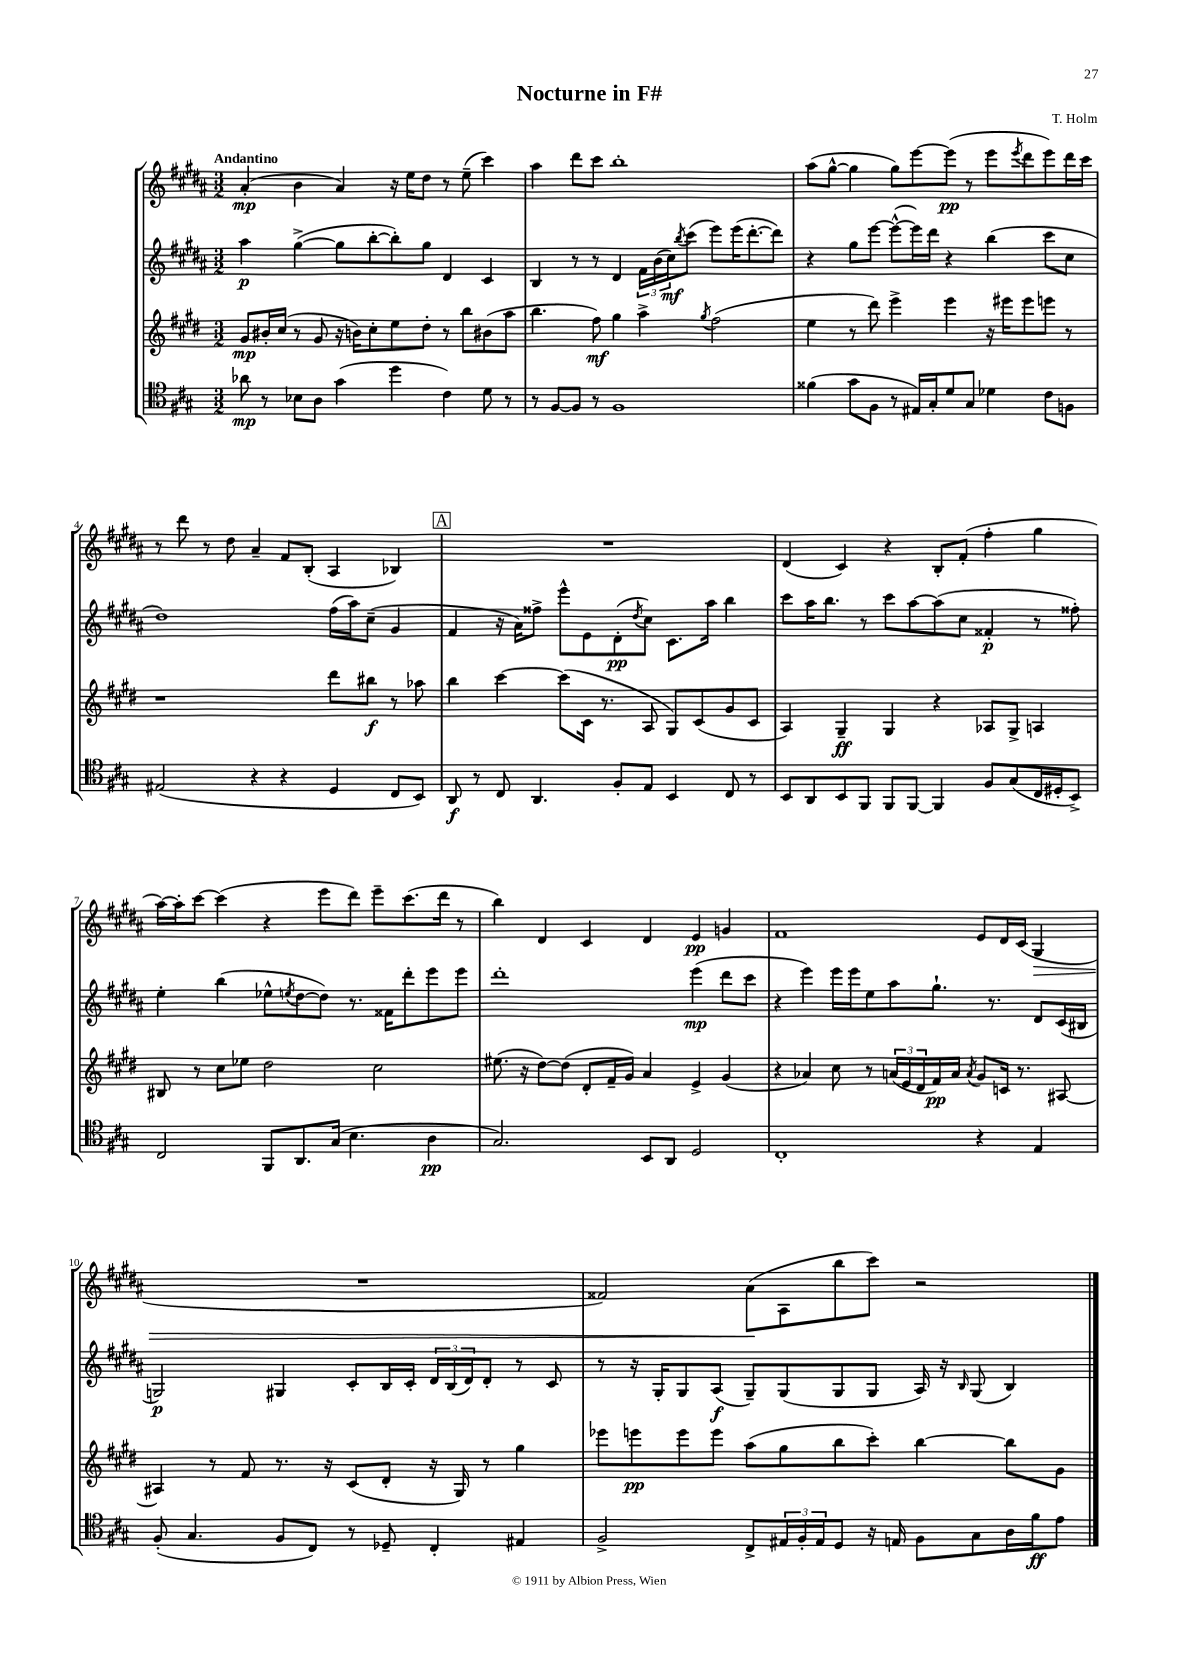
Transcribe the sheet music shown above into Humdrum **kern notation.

**kern	**kern	**kern	**kern
*staff4	*staff3	*staff2	*staff1
*clefC4	*clefG2	*clefG2	*clefG2
*k[f#c#g#]	*k[f#c#g#d#]	*k[f#c#g#d#a#]	*k[f#c#g#d#a#]
*M3/2	*M3/2	*M3/2	*M3/2
8a-	8g#	4aa#	(4a#'
8r	16b#'	.	.
.	(16cc#	.	.
8B-	8r	([4gg#^	4b
8A	8g#	.	.
(4g#	16r	8gg#]	4a#)
.	16b)	.	.
.	8cc#'	[8bb'	.
4dd	8ee	8bb'])	16r
.	.	.	16ee
.	8dd#'	8gg#	8dd#
4c#)	8r	4d#	8r
.	8bb	.	(8ee~
8d	(8b#	4c#	4ccc#)
8r	8aa	.	.
=	=	=	=
8r	4.bb	4B	4aa#
[8F#	.	.	.
8F#]	.	8r	8ddd#
8r	8ff#)	8r	8ccc#
1F#	4gg#	4d#	1bb'
.	4aa^	24f#	.
.	.	(24b	.
.	.	24cc#)	.
.	.	8qbb	.
.	.	(8ccc#	.
.	8qgg#	.	.
.	(2ff#	8eee)	.
.	.	(16eee	.
.	.	[8.ddd#'	.
.	.	8ddd#])	.
=	=	=	=
(4f##	4ee	4r	(8aa#
.	.	.	[8gg#^^
8g#	8r	8gg#	4gg#]
8F#	8ddd#)	[8eee	.
8r	4eee^	(8eee^^_	8gg#)
16E#)	.	16eee])	[8eee
16G#'	.	16ddd#	.
8d	4eee	4r	(8eee]
8G#	.	.	8r
4d-	16r	(4bb	8eee
.	16eee#	.	.
.	.	.	8qeee
.	8eee#	.	8ddd#
8c#	8eee	8ccc#	8eee)
8F	8r	8cc#	16ddd#
.	.	.	16ccc#
=	=	=	=
(2E#	1r	1dd#)	8r
.	.	.	8ddd#
.	.	.	8r
.	.	.	8dd#
4r	.	.	4a#~
4r	.	.	8f#
.	.	.	(8B'
4D	8ddd#	(16ff#	4A#
.	.	16aa#)	.
.	8bb#	(8cc#~	.
8C#	8r	4g#	4B-)
8BB)	8aa-	.	.
=	=	=	=
8AA	4bb	4f#	1.r
8r	.	.	.
8C#	[4ccc#	16r	.
.	.	16a#)	.
4.AA	.	8ff##^	.
.	(8ccc#]	8eee^^	.
.	16c#	8e	.
.	8.r	.	.
8F#'	.	(8d#'	.
.	.	8qdd#	.
8E	8A	8cc#)	.
4BB	8G#)	8.c#	.
.	(8c#	.	.
.	.	16aa#	.
8C#	8g#	4bb	.
8r	8c#	.	.
=	=	=	=
8BB	4A)	8ccc#	(4d#
8AA	.	16aa#	.
.	.	8.bb	.
8BB	4G#~	.	4c#)
8FF#	.	8r	.
8FF#	4G#	8ccc#	4r
[8FF#	.	[8aa#	.
4FF#]	4r	(8aa#]	8B'
.	.	8cc#	(8f#'
8F#	8A-	4f##'	4ff#'
(8G#	8G#^	.	.
16C#	4A	8r	4gg#
16D#'	.	.	.
8BB^)	.	8ff##')	.
=	=	=	=
2C#	8B#	4ee'	[16aa#)
.	.	.	16aa#']
.	8r	.	[8ccc#
.	8cc#	(4bb	(4ccc#]
.	8ee-	.	.
8FF#	2dd#	8ee-^^	4r
.	.	8qee	.
8.AA	.	[8dd#	.
.	.	8dd#])	8eee
(16G#	.	.	.
4.B	.	8.r	8ddd#)
.	2cc#	.	8eee~
.	.	16f##	.
.	.	8ddd#'	(8.ccc#
4A	.	8eee	.
.	.	.	16ddd#
.	.	8eee	8r
=	=	=	=
2.G#)	(8.ee#	1ddd#'	4bb)
.	16r	.	.
.	[8dd#)	.	4d#
.	(8dd#]	.	.
.	8d#'	.	4c#
.	16f#~	.	.
.	16g#)	.	.
8BB	4a	.	4d#
8AA	.	.	.
2D	4e^	(4eee	4e
.	(4g#	8ddd#	4g
.	.	8ccc#	.
=	=	=	=
1C#'	4r	4r	1f#
.	4a-)	4eee)	.
.	8cc#	16eee	.
.	.	16eee	.
.	8r	8ee	.
.	(24a	8aa#	.
.	24e	.	.
.	24d#	.	.
.	16f#)	8.gg#`	.
.	16a	.	.
.	8qa	.	.
4r	8g#	.	8e
.	.	8.r	.
.	16c	.	16d#
.	8.r	.	(16c#
4E	.	8d#	4G#
.	[8A#	(16c#	.
.	.	16B#	.
=	=	=	=
(8F#'	4A#]	2G)	1.r
4.G#	.	.	.
.	8r	.	.
.	8f#	.	.
8F#	8.r	4G#	.
8C#)	.	.	.
.	16r	.	.
8r	(8c#	8c#'	.
8D-~	8d#'	16B	.
.	.	16c#'	.
4C#'	16r	24d#	.
.	.	(24B	.
.	16G#)	.	.
.	.	24d#)	.
.	8r	8d#'	.
4E#	4gg#	8r	.
.	.	8c#	.
=	=	=	=
2F#^	8eee-	8r	2f##)
.	8eee	16r	.
.	.	16G#'	.
.	8eee	8G#	.
.	8eee	(8A#	.
8C#^	(8aa	8G#~)	(8a#
24E#	8gg#	(8G#	8A#
24F#'	.	.	.
24E#	.	.	.
8D	8bb	8G#	8bb
16r	8ccc#')	8G#	8ccc#)
16E	.	.	.
8F#	[4bb	16A#)	2r
.	.	16r	.
.	.	16qqB	.
8G#	.	(8G#	.
16A	8bb]	4B)	.
16f#	.	.	.
8e	8g#	.	.
==	==	==	==
*-	*-	*-	*-
